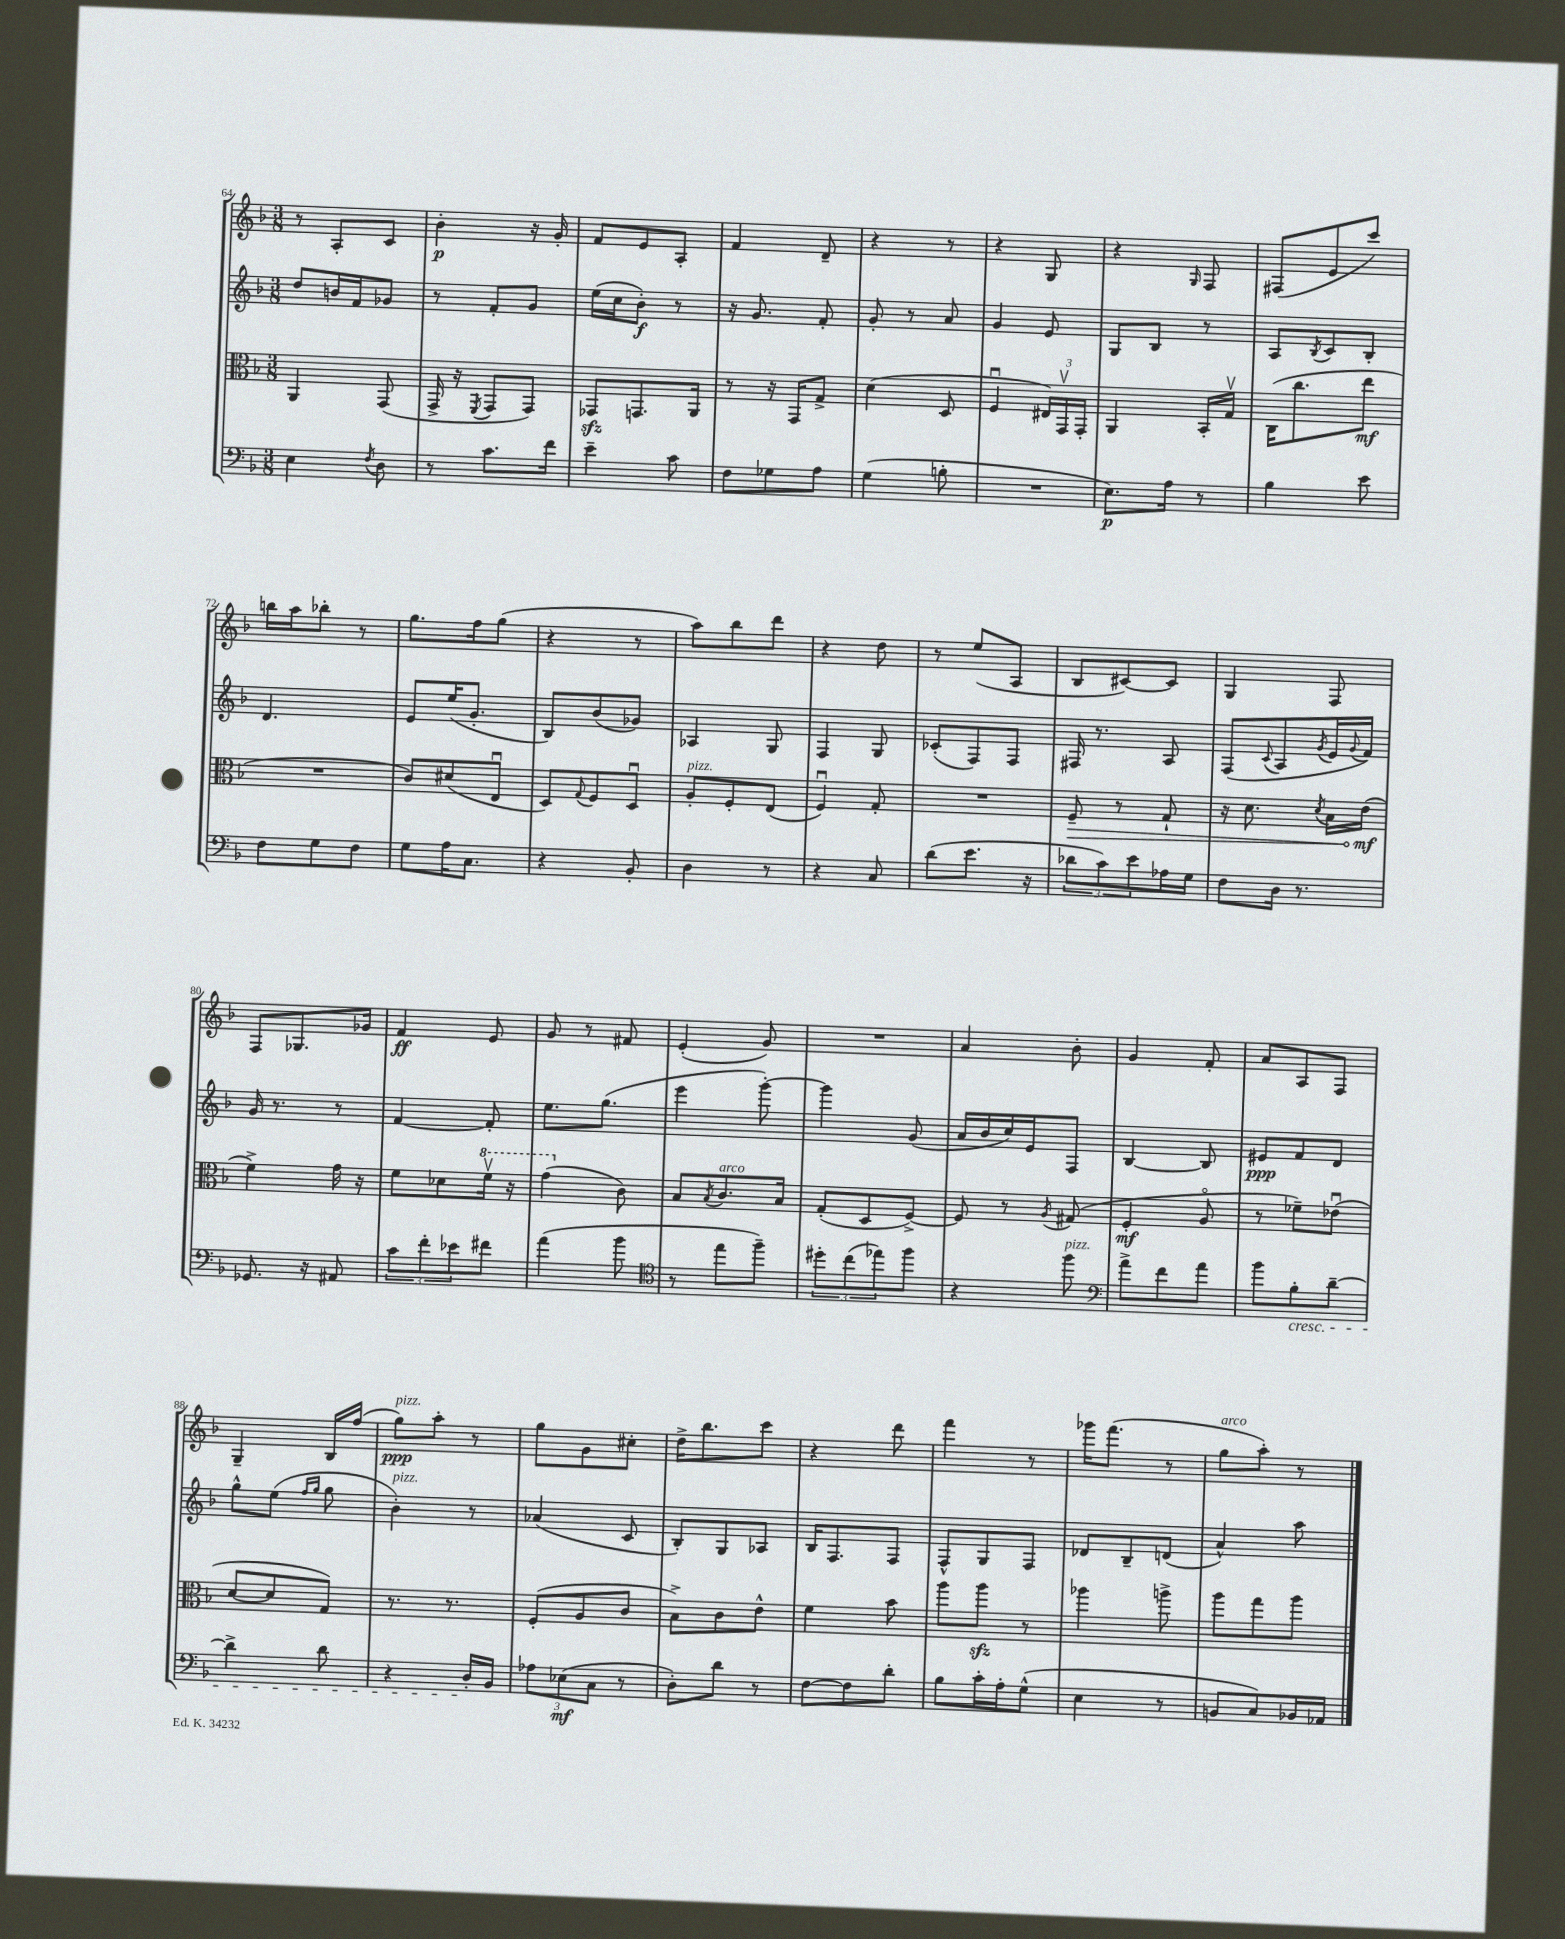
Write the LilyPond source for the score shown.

<<
\new StaffGroup <<
\new Staff = "s0" {
    \clef treble \key f \major \numericTimeSignature \time 3/8
    r8 a8-. c'8 |
    bes'4-.\p r16 g'16-. |
    f'8 e'8 a8-. |
    f'4 d'8-- |
    r4 r8 |
    r4 g8 |
    r4 \grace { g16 } f8 |
    fis8( e'8 c'''8) |
    b''16 a''16 bes''8-. r8 |
    g''8. f''16 g''8( |
    r4 r8 |
    a''8) bes''8 d'''8 |
    r4 d''8 |
    r8 e''8( a8 |
    bes8 cis'8~) cis'8 |
    g4 f8 |
    f8 ges8. ges'16 |
    f'4\ff e'8 |
    g'8 r8 fis'8 |
    e'4-.( g'8) |
    R4. |
    a'4 bes'8-. |
    g'4 f'8-. |
    a'8 a8 f8 |
    g4-- bes16 f''16( |
    g''8\ppp^\markup { \italic "pizz." }) a''8-. r8 |
    g''8 g'8 cis''8-. |
    d''16-> bes''8. c'''8 |
    r4 d'''8 |
    f'''4 r8 |
    ges'''16 f'''8.( r8 |
    g''8^\markup { \italic "arco" } a''8-.) r8 \bar "|." |
}
\new Staff = "s1" {
    \clef treble \key f \major \numericTimeSignature \time 3/8
    d''8 b'16 f'16 ges'8 |
    r8 f'8-. g'8 |
    e''16( c''16 bes'8-.\f) r8 |
    r16 g'8. f'8-. |
    g'8-. r8 a'8 |
    g'4 e'8 |
    g8 bes8 r8 |
    a8 \acciaccatura { bes8 } c'8 bes8-. |
    d'4. |
    e'8 e''16( g'8.-. |
    bes8) bes'8( ges'8) |
    aes4 g8 |
    f4 g8 |
    ces'8-.( f8) f8 |
    fis16 r8. a8 |
    f8( \appoggiatura { c'8 } a8 \acciaccatura { g'8 } e'16 \appoggiatura { g'8 } f'16) |
    g'16 r8. r8 |
    f'4~ f'8-. |
    e''8. g''8.( |
    e'''4 g'''8~-.) |
    g'''4 g'8( |
    a'16 bes'16 c''16) e'16 f8 |
    bes4~ bes8 |
    eis'8\ppp f'8 d'8 |
    g''8-^ e''8( \grace { f''16 g''16 } g''8 |
    bes'4-.^\markup { \italic "pizz." }) r8 |
    aes'4( c'8 |
    bes8-.) g8 aes8 |
    bes16 f8. f8 |
    f8-^ g8 f8 |
    des'8 bes8-- d'8( |
    a'4-^) a''8 \bar "|." |
}
\new Staff = "s2" {
    \clef alto \key f \major \numericTimeSignature \time 3/8
    a,4 g,8( |
    g,16-> r16 \acciaccatura { f,8 } g,8 g,8) |
    ges,8\sfz g,8. a,16 |
    r8 r16 g,16 g8-> |
    d'4( d8 |
    f4\downbow \tuplet 3/2 { eis16) g,16\upbow g,16-. } |
    a,4 bes,16-. g16\upbow |
    c16( c''8. e''8\mf |
    R4. |
    c'8) dis'8( e8\downbow |
    d8) \appoggiatura { g8 } f8 d8\downbow |
    a8-.^\markup { \italic "pizz." } f8-. e8( |
    f4\downbow) g8-. |
    R4. |
    \once \override Hairpin.circled-tip = ##t f8--\> r8 g8-! |
    r16 d'8. \acciaccatura { d'8 } bes16 e'16\mf\!( |
    f'4->) g'16 r16 |
    f'8 des'8 \ottava #1 f''16\upbow r16 |
    g''4( \ottava #0 c'8) |
    bes8 \acciaccatura { bes8 } c'8.^\markup { \italic "arco" } bes16 |
    g8-.( d8 f8~->) |
    f8 r8 \acciaccatura { a8 } gis8( |
    f4-.\mf a8\flageolet |
    r8 fes'8--) ees'8\downbow( |
    d'8~ d'8 g8) |
    r8. r8. |
    f8-.( a8 c'8 |
    bes8->) c'8 e'8-^ |
    f'4 bes'8 |
    a''8 a''8\sfz r8 |
    aes''4 a''8-> |
    a''8 g''8 a''8 \bar "|." |
}
\new Staff = "s3" {
    \clef bass \key f \major \numericTimeSignature \time 3/8
    e4 \acciaccatura { f8 } d8 |
    r8 c'8. f'16 |
    e'4-- c'8 |
    f8 ges8 a8 |
    g4( b8-. |
    R4. |
    e8.\p) a16 r8 |
    bes4 e'8 |
    f8 g8 f8 |
    g8 a16 c8. |
    r4 bes,8-. |
    d4 r8 |
    r4 c8 |
    d'8( e'8. r16 |
    \tuplet 3/2 { des'8 c'8) e'8 } aes16 g16 |
    f8 d16 r8. |
    ges,8. r16 ais,8 |
    \tuplet 3/2 { c'8 f'8-. ees'8 } fis'8 |
    a'4( bes'8 |
    \clef tenor r8 e''8 f''8--) |
    \tuplet 3/2 { dis''8-. c''8( ees''8) } f''8 |
    r4 f''8^\markup { \italic "pizz." } |
    \clef bass a'8-> f'8 a'8 |
    bes'8 bes8-.\cresc d'8~-- |
    d'4-> d'8 |
    r4 d16-.\! bes,16 |
    \tuplet 3/2 { aes8 ees8\mf( c8 } r8 |
    d8-.) d'8 r8 |
    f8~ f8 d'8-. |
    bes8 c'16-. a16-. g8-^( |
    e4 r8 |
    b,8 c8) bes,16 aes,16 \bar "|." |
}
>>
>>
\layout { \context { \Score currentBarNumber = #64 } }
